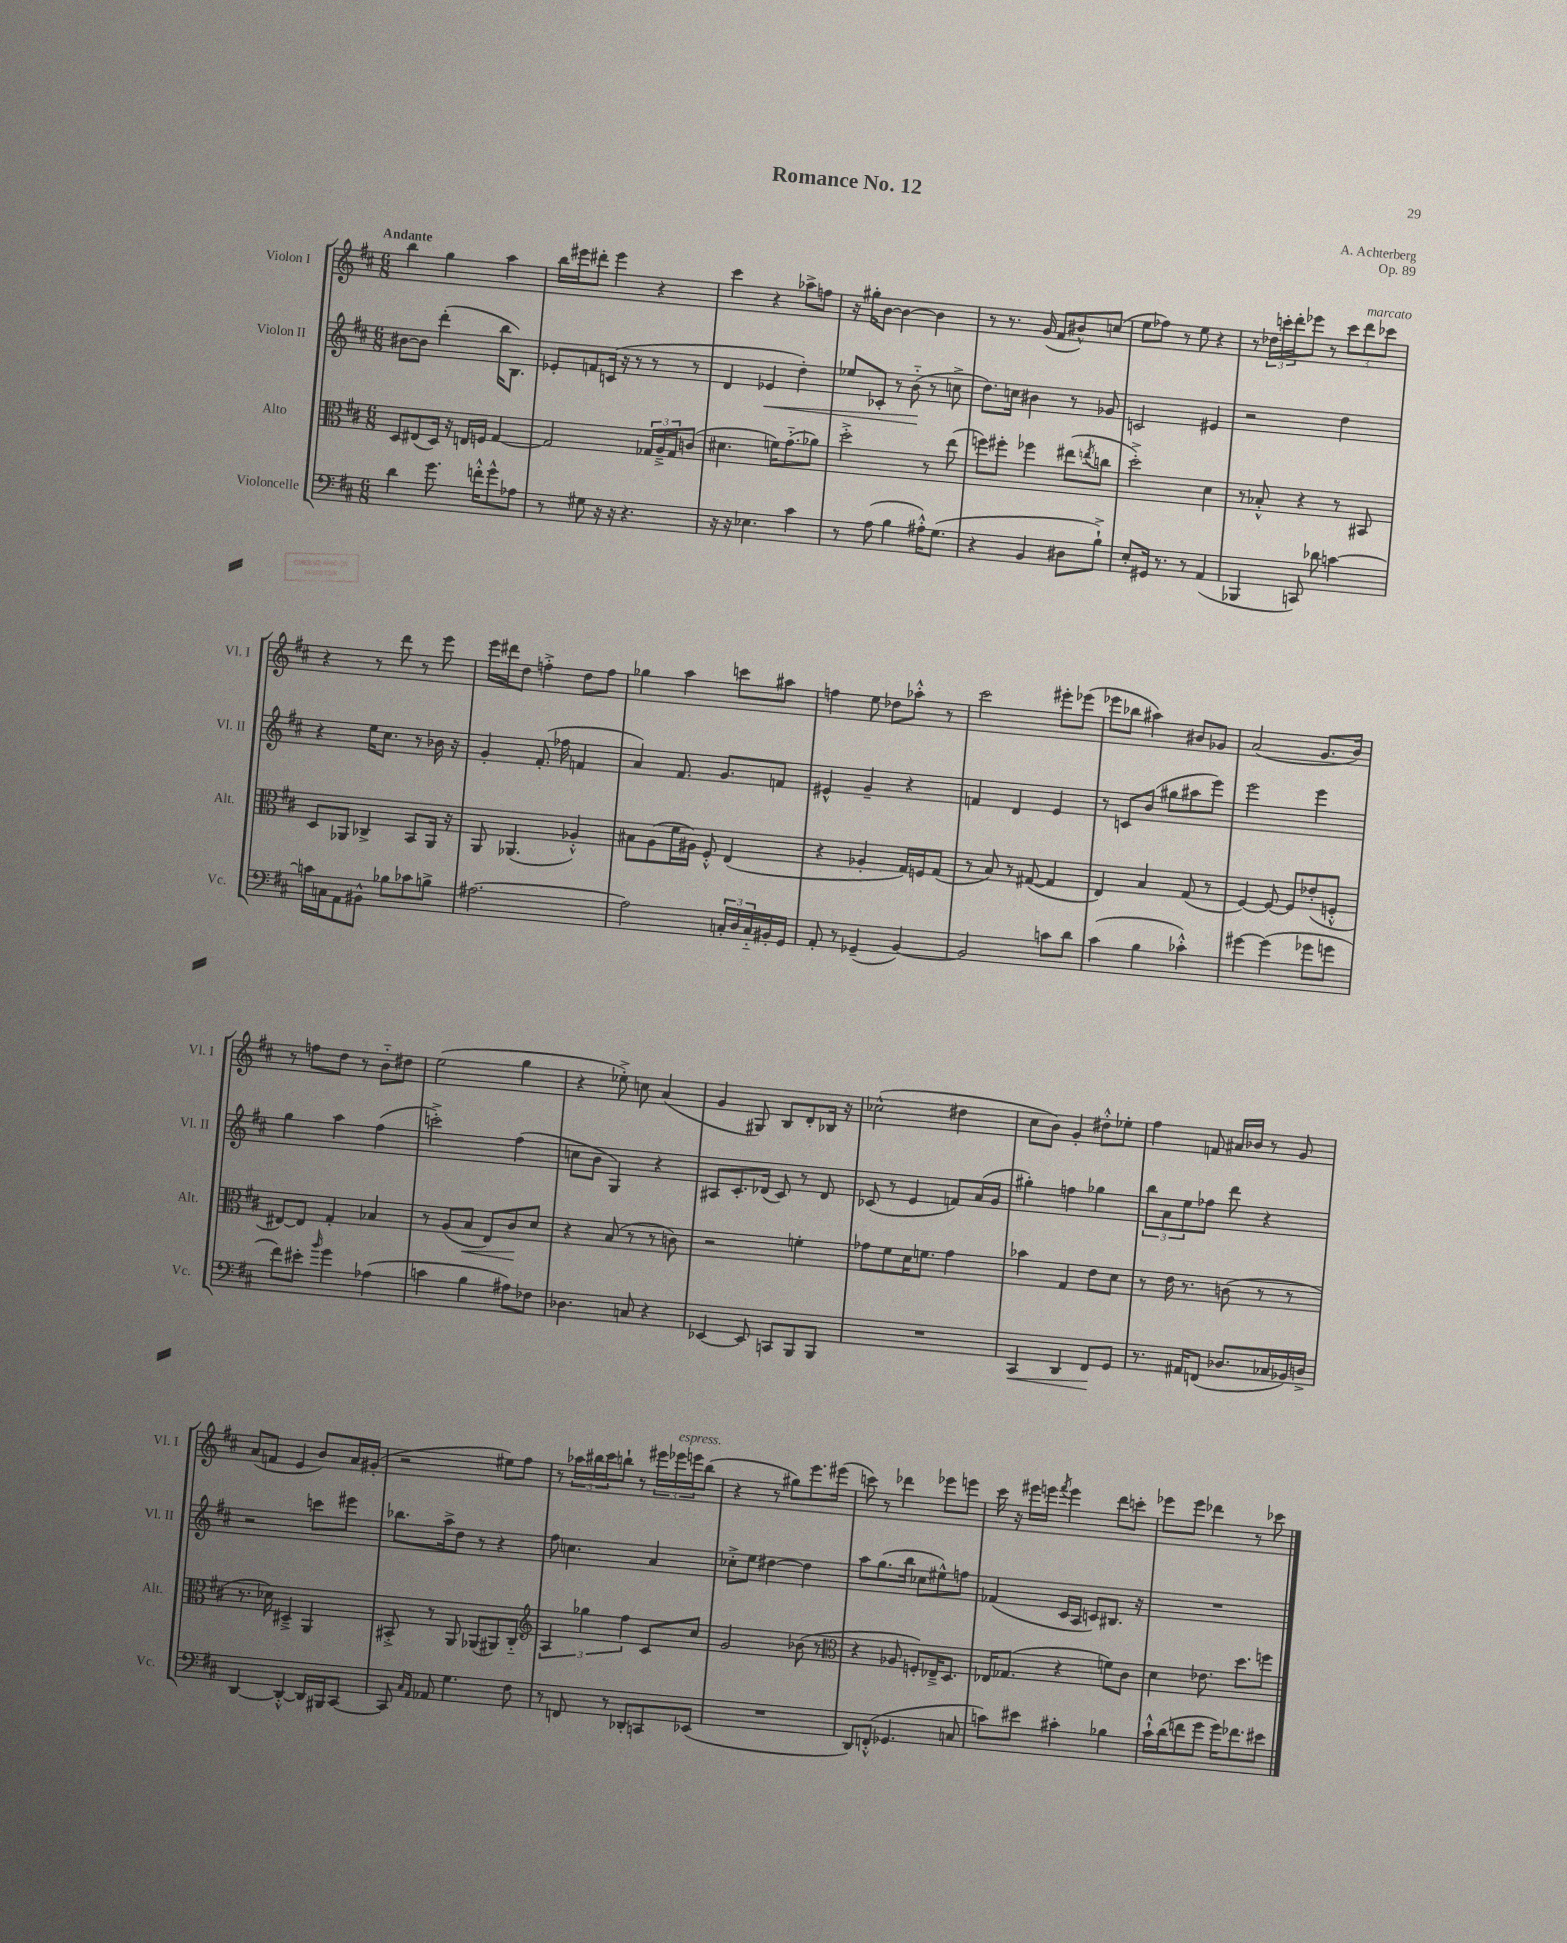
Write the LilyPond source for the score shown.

\header { title = "Romance No. 12" composer = "A. Achterberg" opus = "Op. 89" }
<<
\new StaffGroup <<
\new Staff = "s0" \with { instrumentName = "Violon I" shortInstrumentName = "Vl. I" } {
    \clef treble \key d \major \numericTimeSignature \time 6/8 \tempo "Andante"
    b''4 g''4 a''4 |
    b''16 eis'''16 dis'''8-. eis'''4 r4 |
    cis'''4 r4 aes''8-> f''8 |
    r16 gis''16-. b'8~ b'4~ b'4 |
    r8 r8. g'16( fis'8 bis'8-^) c''8( |
    e''8 fes''8) r8 e''8 r4 |
    r8 \tuplet 3/2 { des''16 c'''16-. d'''16-. } ees'''8 r8 \tuplet 3/2 { c'''8 d'''8^\markup { \italic "marcato" } ces'''8 } |
    r4 r8 d'''8 r8 e'''8 |
    e'''16 dis'''16 d''8 f''4-.-> d''8 f''8 |
    ges''4 a''4 c'''8 ais''8 |
    f''4 e''8 des''8 aes''8-.-^ r8 |
    cis'''2 eis'''8-. ees'''8( |
    ees'''8 bes''8 ais''4) bis'8 ges'8 |
    a'2( g'8. b'16) |
    r8 f''8 d''8 r8 b'8-_ dis''8 |
    e''2( g''4 |
    r4 ees''8-.->) c''8 a'4( |
    g'4 gis8) b8 d'8-. bes16 r16 |
    ces''2-^( dis''4 |
    cis''8 b'8) g'4-. dis''8-.-^ ees''8-. |
    fis''4 f'8 ais'16 bes'16 r8 g'8 |
    a'8( f'8 e'4 b'8) a'16 gis'16-.( |
    r2 eis''8) fis''8 |
    r8 \tuplet 3/2 { aes''16 bis''16 cis'''16 } b''8-! r8 \tuplet 3/2 { eis'''16 ees'''16^\markup { \italic "espress." } e'''16 } b''8( |
    r4 r8 gis''8) e'''8. eis'''16( |
    c'''8) r8 des'''4 ees'''8 e'''8 |
    cis'''16 r16 eis'''16 e'''16 \acciaccatura { fis'''8 } e'''4 d'''8 c'''8-. |
    ees'''8 ees'''8 des'''4 r8 ces'''8 \bar "|." |
}
\new Staff = "s1" \with { instrumentName = "Violon II" shortInstrumentName = "Vl. II" } {
    \clef treble \key d \major \numericTimeSignature \time 6/8
    bis'8~ bis'8 d'''4-.( b''16 b8.) |
    ees'8-. f'8 c'16( r16 r8 r8 r8 |
    d'4 ees'4\< d''4-.) |
    ees''8 ces'8-. r8 b'8-_\!( r8 c''8-> |
    d''8.) c''16 bis'4 r8 ges'8 |
    c'2 eis'4 |
    r2 d''4 |
    r4 e''16 cis''8. r8 bes'16 r16 |
    g'4-. fis'8.-.( fes''16 f'4 |
    a'4) fis'8. g'8. f'8 |
    eis'4-^ g'4-- r4 |
    f'4 d'4 e'4 |
    r8 c'8 b'8( gis''8 ais''8 e'''8) |
    e'''2 e'''4 |
    g''4 a''4 fis''4( |
    c'''2-.->) fis''4( |
    c''8 b'8 g4) r4 |
    ais8 cis'8.-. des'16( cis'8) r8 des'8 |
    ces'8( r8 e'4 f'8) a'16( g'16 |
    gis''4-.) f''4 ges''4 |
    \tuplet 3/2 { b''8 a'8 e''8 } fes''8 d'''8 r4 |
    r2 c'''8 eis'''8 |
    bes''8. a''16-> d''8 r8 r4 |
    fis''8 c''4. a'4 |
    ces''8-.-> e''8 dis''4~ dis''4 |
    a''8 g''8.( b''16 ces''8 eis''8-^) f''8 |
    fes'4( cis'16 a16 c'8) bis8. r16 |
    R2. \bar "|." |
}
\new Staff = "s2" \with { instrumentName = "Alto" shortInstrumentName = "Alt." } {
    \clef alto \key d \major \numericTimeSignature \time 6/8
    d8 eis8( d16) r16 e16 f16 g4~ |
    g2 \tuplet 3/2 { ges16 a16---> ges16 } c'8( |
    dis'4. f'16) g'8.-_( aes'8) |
    d''2-.-> r8 e''8( |
    f''8) fis''8-. fes''4 eis''8( \acciaccatura { e''8 } c''8 |
    d''2-.->) d'4 |
    r8 bes8-.-^ r4 r8 bis,8 |
    d8 aes,8 ces4-> b,8 aes,16 r16 |
    a,8 aes,4.( aes4-.-^) |
    bis8 a8( fis'16 ais16) fis8-.-^ e4( |
    r4 aes4-. g16) f16 g8( |
    r8 b8) r8 gis8~( gis4 |
    e4) b4 g8( r8 |
    fis4~) fis8~ fis8 ees'8-.( f8-.-^ |
    eis8~) eis8 g4-. bes4 |
    r8 a8( b8\< e8) cis'8\! d'8 |
    r4 b8( r8 r8 c'8) |
    r2 f'4-. |
    ges'8 fis'8 d'16 f'8. ges'4 |
    bes'4 g4 e'8 d'8 |
    r8 e'16 r8. c'8( r8 r8 |
    r8. des'16) dis4---> a,4 |
    bis,8-.-> r8 a,8 aes,8( ais,8) cis8-_ |
    \clef treble \tuplet 3/2 { a4 ges''4 fis''4 } cis'8 cis''8 |
    g'2 bes'8( r8 |
    \clef alto r4 aes8 f8-.) ees16---> d8. |
    ees16 ges8.( r4 f'8) cis'8 |
    d'4 ees'8. d''8. f''8 \bar "|." |
}
\new Staff = "s3" \with { instrumentName = "Violoncelle" shortInstrumentName = "Vc." } {
    \clef bass \key d \major \numericTimeSignature \time 6/8
    d'4 g'8. f'16-.-^ g'8-^ aes8 |
    r8 gis8 r16 r16 r4. |
    r16 r16 ees4. cis'4 |
    r8 a8( b4 ais16-.-^) g8.( |
    r4 b,4 dis8 b8-!->) |
    e8-. gis,16 r8. r8 a,4( |
    bes,,4 c,8) des'8 c'4~ |
    c'16 c16 a,8 bis,8-^ bes8 ces'8 b8-> |
    ais2.~ |
    ais2 \tuplet 3/2 { c16-. d16 c16-_ } bis,16-. g,16 |
    a,8-. r8 ges,4--( b,4~) |
    b,2 c'8 d'8 |
    cis'4( b4 ces'4-.-^) |
    gis'4~ gis'4( ges'8 g'8 |
    fis'8) eis'8-. \grace { b'16 } g'4 aes4( |
    c'4 b4 ais8) fes8 |
    des4. c8 r4 |
    ees,4~ ees,8 c,8 b,,8 b,,8 |
    R2. |
    cis,4\< d,4 fis,8\! g,8 |
    r8. ais,16 f,8( des8. ces16 bes,16) d16-> |
    d,4~ d,4~-.-^ d,16 bis,,16 cis,8~ |
    cis,8 \grace { cis16 a,16 } aes,8 g4. fis8 |
    r8 f,8 r8 des,8-. c,8 ees,8( |
    R2. |
    d,8) f,8-.-^( ges,4. c8 |
    c'8) eis'8 cis'4-. bes4 |
    cis'16-!-^ d'16( f'8 g'8 g'16) fes'8. eis'8 \bar "|." |
}
>>
>>
\layout { \context { \Score \remove "Bar_number_engraver" } }
